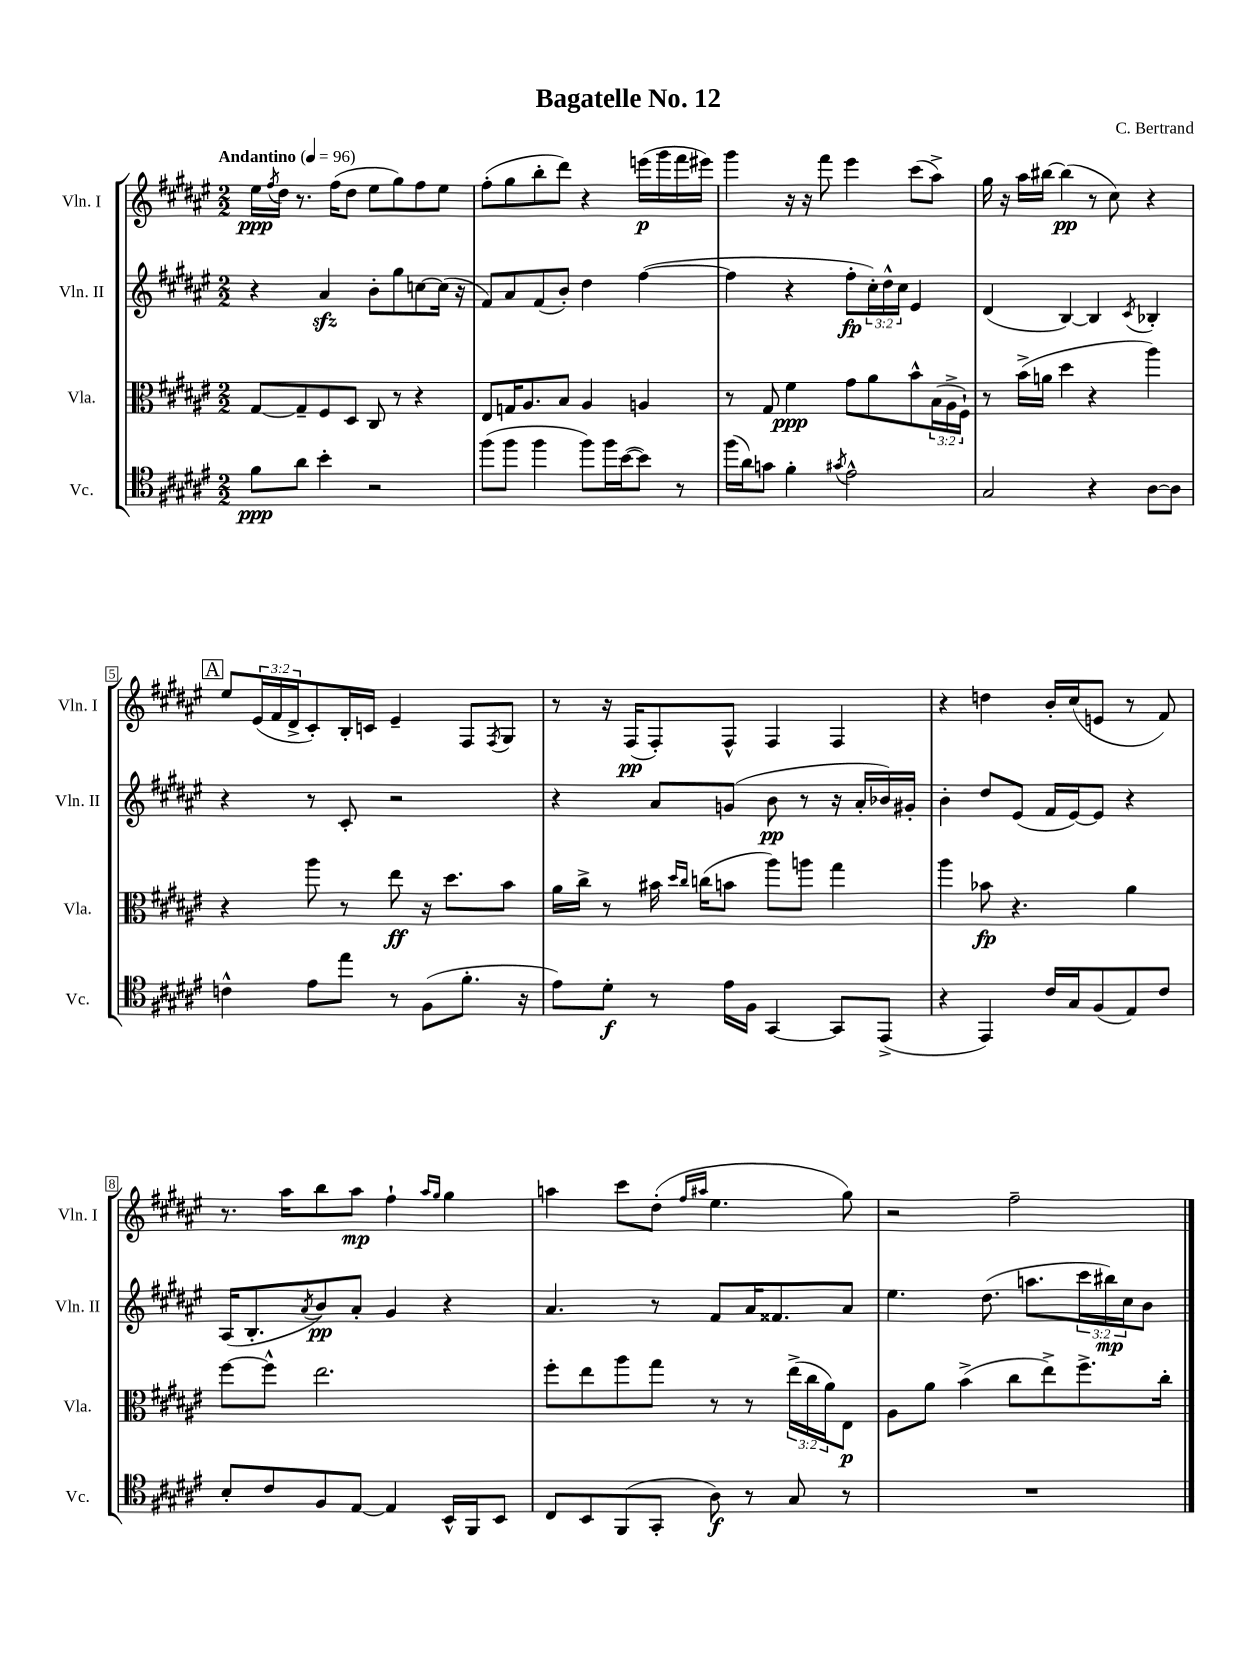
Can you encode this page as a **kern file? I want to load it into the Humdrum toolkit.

**kern	**dynam	**kern	**dynam	**kern	**dynam	**kern	**dynam
*part4	*part4	*part3	*part3	*part2	*part2	*part1	*part1
*staff4	*staff4	*staff3	*staff3	*staff2	*staff2	*staff1	*staff1
*I"Vc.	*	*I"Vla.	*	*I"Vln. II	*	*I"Vln. I	*
*I'Vc.	*	*I'Vla.	*	*I'Vln. II	*	*I'Vln. I	*
*clefC4	*	*clefC3	*	*clefG2	*	*clefG2	*
*k[f#c#g#d#a#e#]	*	*k[f#c#g#d#a#e#]	*	*k[f#c#g#d#a#e#]	*	*k[f#c#g#d#a#e#]	*
*M2/2	*	*M2/2	*	*M2/2	*	*M2/2	*
*MM96	*	*MM96	*	*MM96	*	*MM96	*
=1	=1	=1	=1	=1	=1	=1	=1
!	!	!	!	!	!	!LO:TX:a:B:t=Andantino	!
8f#\L	ppp	[8G#/L	.	4r	.	16ee#\LL	ppp
.	.	.	.	.	.	8qff#/	.
.	.	.	.	.	.	16dd#\JJ	.
8a#\J	.	8G#~/]	.	.	.	8.r	.
4b'\	.	8F#/	.	4a#zz/	.	.	.
.	.	.	.	.	.	(16ff#\KL	.
.	.	8D#/J	.	.	.	8dd#\J	.
2r	.	8C#/	.	8b'\L	.	8ee#\L	.
.	.	8r	.	8gg#\	.	8gg#\)	.
.	.	4r	.	[8ccn\	.	8ff#\	.
.	.	.	.	(16cc\Jk]	.	8ee#\J	.
.	.	.	.	16r	.	.	.
=2	=2	=2	=2	=2	=2	=2	=2
(8ff#\L	.	8E#/L	.	8f#/L)	.	(8ff#'\L	.
8ff#\J	.	16Gn/K	.	8a#/	.	8gg#\	.
.	.	8.A#/	.	.	.	.	.
4ff#\	.	.	.	(8f#/	.	8bb'\	.
.	.	8B/J	.	8b'/J)	.	8ddd#\J)	.
8ff#\L)	.	4A#/	.	4dd#\	.	4r	.
16ff#\L	.	.	.	.	.	.	.
([16b\J	.	.	.	.	.	.	.
8b\J])	.	4An/	.	([4ff#\	.	(16eeen\LL	p
.	.	.	.	.	.	16ggg#\	.
8r	.	.	.	.	.	16fff#\	.
.	.	.	.	.	.	16eee#X\JJ)	.
=3	=3	=3	=3	=3	=3	=3	=3
(16ff#\LL	.	8r	.	4ff#\]	.	4ggg#\	.
16a#\J)	.	.	.	.	.	.	.
8gn\J	.	8G#/	.	.	.	.	.
4f#'\	.	4f#\	ppp	4r	.	16r	.
.	.	.	.	.	.	16r	.
.	.	.	.	.	.	8fff#\	.
8qg#X/	.	.	.	.	.	.	.
2e#^^\	.	8g#\L	.	8ff#'\L	fp	4eee#\	.
.	.	8a#\	.	24cc#'\L)	.	.	.
.	.	.	.	24dd#^^\	.	.	.
.	.	.	.	24cc#\JJ	.	.	.
.	.	8b^^\	.	4e#/	.	(8ccc#\L	.
.	.	(24B\L	.	.	.	8aa#^\J)	.
.	.	24A#^\	.	.	.	.	.
.	.	24F#`\JJ)	.	.	.	.	.
=4	=4	=4	=4	=4	=4	=4	=4
2G#/	.	8r	.	(4d#/	.	16gg#\	.
.	.	.	.	.	.	16r	.
.	.	(16b^\LL	.	.	.	16aa#\LL	.
.	.	16an\JJ	.	.	.	[16bb#X\JJ	.
.	.	4dd#\	.	[4B/)	.	(4bb#\]	pp
4r	.	4r	.	4B/]	.	8r	.
.	.	.	.	.	.	8cc#\)	.
.	.	.	.	8qc#/	.	.	.
[8A#\L	.	4aa#\)	.	4B-X'/	.	4r	.
8A#\J]	.	.	.	.	.	.	.
!!LO:LB:g=z
!!LO:REH:place=s1:t=A
=5	=5	=5	=5	=5	=5	=5	=5
4cn^^\	.	4r	.	4r	.	8ee#/L	.
.	.	.	.	.	.	(24e#/L	.
.	.	.	.	.	.	24f#/	.
.	.	.	.	.	.	24d#^/J	.
8e#\L	.	8aa#\	.	8r	.	8c#'/)	.
8ee#\J	.	8r	.	8c#'/	.	16B'/L	.
.	.	.	.	.	.	16cn/JJ	.
8r	.	8ee#\	ff	2r	.	4e#~/	.
(8F#\L	.	16r	.	.	.	.	.
.	.	8.dd#\L	.	.	.	.	.
8.f#'\J	.	.	.	.	.	8F#/L	.
.	.	.	.	.	.	8qF#/	.
.	.	8b\J	.	.	.	8G#/J	.
16r	.	.	.	.	.	.	.
=6	=6	=6	=6	=6	=6	=6	=6
8e#\L)	.	16a#\LL	.	4r	.	8r	.
.	.	16cc#^\JJ	.	.	.	.	.
8d#'\J	f	8r	.	.	.	16r	.
.	.	.	.	.	.	(16F#/KL	pp
8r	.	16b#X\	.	8a#/L	.	8F#'/)	.
.	.	16qqdd#/LL	.	.	.	.	.
.	.	16qqcc#/JJ	.	.	.	.	.
.	.	(16ccn\KL	.	.	.	.	.
16e#\LL	.	8bn\J	.	(8gn/J	.	8F#^^/J	.
16F#\JJ	.	.	.	.	.	.	.
[4GG#/	.	8aa#\L)	.	8b\	pp	4F#/	.
.	.	8aan\J	.	8r	.	.	.
8GG#/L]	.	4gg#\	.	16r	.	4F#/	.
.	.	.	.	16a#'/LL	.	.	.
(8EE#^/J	.	.	.	16b-X/)	.	.	.
.	.	.	.	16g#X'/JJ	.	.	.
=7	=7	=7	=7	=7	=7	=7	=7
4r	.	4aa#\	.	4b'\	.	4r	.
4EE#/)	.	8b-X\	fp	8dd#/L	.	4ddn\	.
.	.	4.r	.	(8e#/J	.	.	.
16c#/LL	.	.	.	16f#/LL	.	16b'/LL	.
16G#/J	.	.	.	[16e#/J)	.	(16cc#/J	.
(8F#/	.	.	.	8e#/J]	.	8en/J	.
8E#/)	.	4a#\	.	4r	.	8r	.
8c#/J	.	.	.	.	.	8f#/)	.
!!LO:LB:g=z
=8	=8	=8	=8	=8	=8	=8	=8
8B'/L	.	[8ff#\L	.	(16A#/KL	.	8.r	.
.	.	.	.	8.B'/	.	.	.
8c#/	.	8ff#^^\J]	.	.	.	.	.
.	.	.	.	.	.	16aa#\KL	.
.	.	.	.	8qa#/	.	.	.
8F#/	.	2.ee#\	.	8b/)	pp	8bb\	.
[8E#/J	.	.	.	8a#'/J	.	8aa#\J	mp
4E#/]	.	.	.	4g#/	.	4ff#`\	.
.	.	.	.	.	.	16qqaa#/LL	.
.	.	.	.	.	.	16qqgg#/JJ	.
16BB^^/LL	.	.	.	4r	.	4gg#\	.
16FF#/J	.	.	.	.	.	.	.
8BB/J	.	.	.	.	.	.	.
=9	=9	=9	=9	=9	=9	=9	=9
8C#/L	.	8ff#'\L	.	4.a#/	.	4aan\	.
8BB/	.	8ee#\	.	.	.	.	.
(8FF#/	.	8aa#\	.	.	.	8ccc#\L	.
8GG#'/J	.	8gg#\J	.	8r	.	(8dd#'\J	.
.	.	.	.	.	.	16qqff#/LL	.
.	.	.	.	.	.	16qqaa#X/JJ	.
8A#\)	f	8r	.	8f#/L	.	4.ee#\	.
8r	.	8r	.	16a#/K	.	.	.
.	.	.	.	8.f##X/	.	.	.
8G#/	.	(24ee#^\LL	.	.	.	.	.
.	.	24cc#\	.	.	.	.	.
.	.	24a#\J)	.	.	.	.	.
8r	.	8E#\J	p	8a#/J	.	8gg#\)	.
=10	=10	=10	=10	=10	=10	=10	=10
1r	.	8A#\L	.	4.ee#\	.	2r	.
.	.	8a#\J	.	.	.	.	.
.	.	(4b^\	.	.	.	.	.
.	.	.	.	(8.dd#\	.	.	.
.	.	8cc#\L	.	.	.	2ff#~\	.
.	.	.	.	8.aan\L	.	.	.
.	.	8ee#^\)	.	.	.	.	.
.	.	8.ff#^\	.	24ccc#\L	.	.	.
.	.	.	.	24bb#X\)	mp	.	.
.	.	.	.	24cc#\J	.	.	.
.	.	.	.	8b\J	.	.	.
.	.	16cc#'\Jk	.	.	.	.	.
==	==	==	==	==	==	==	==
*-	*-	*-	*-	*-	*-	*-	*-
